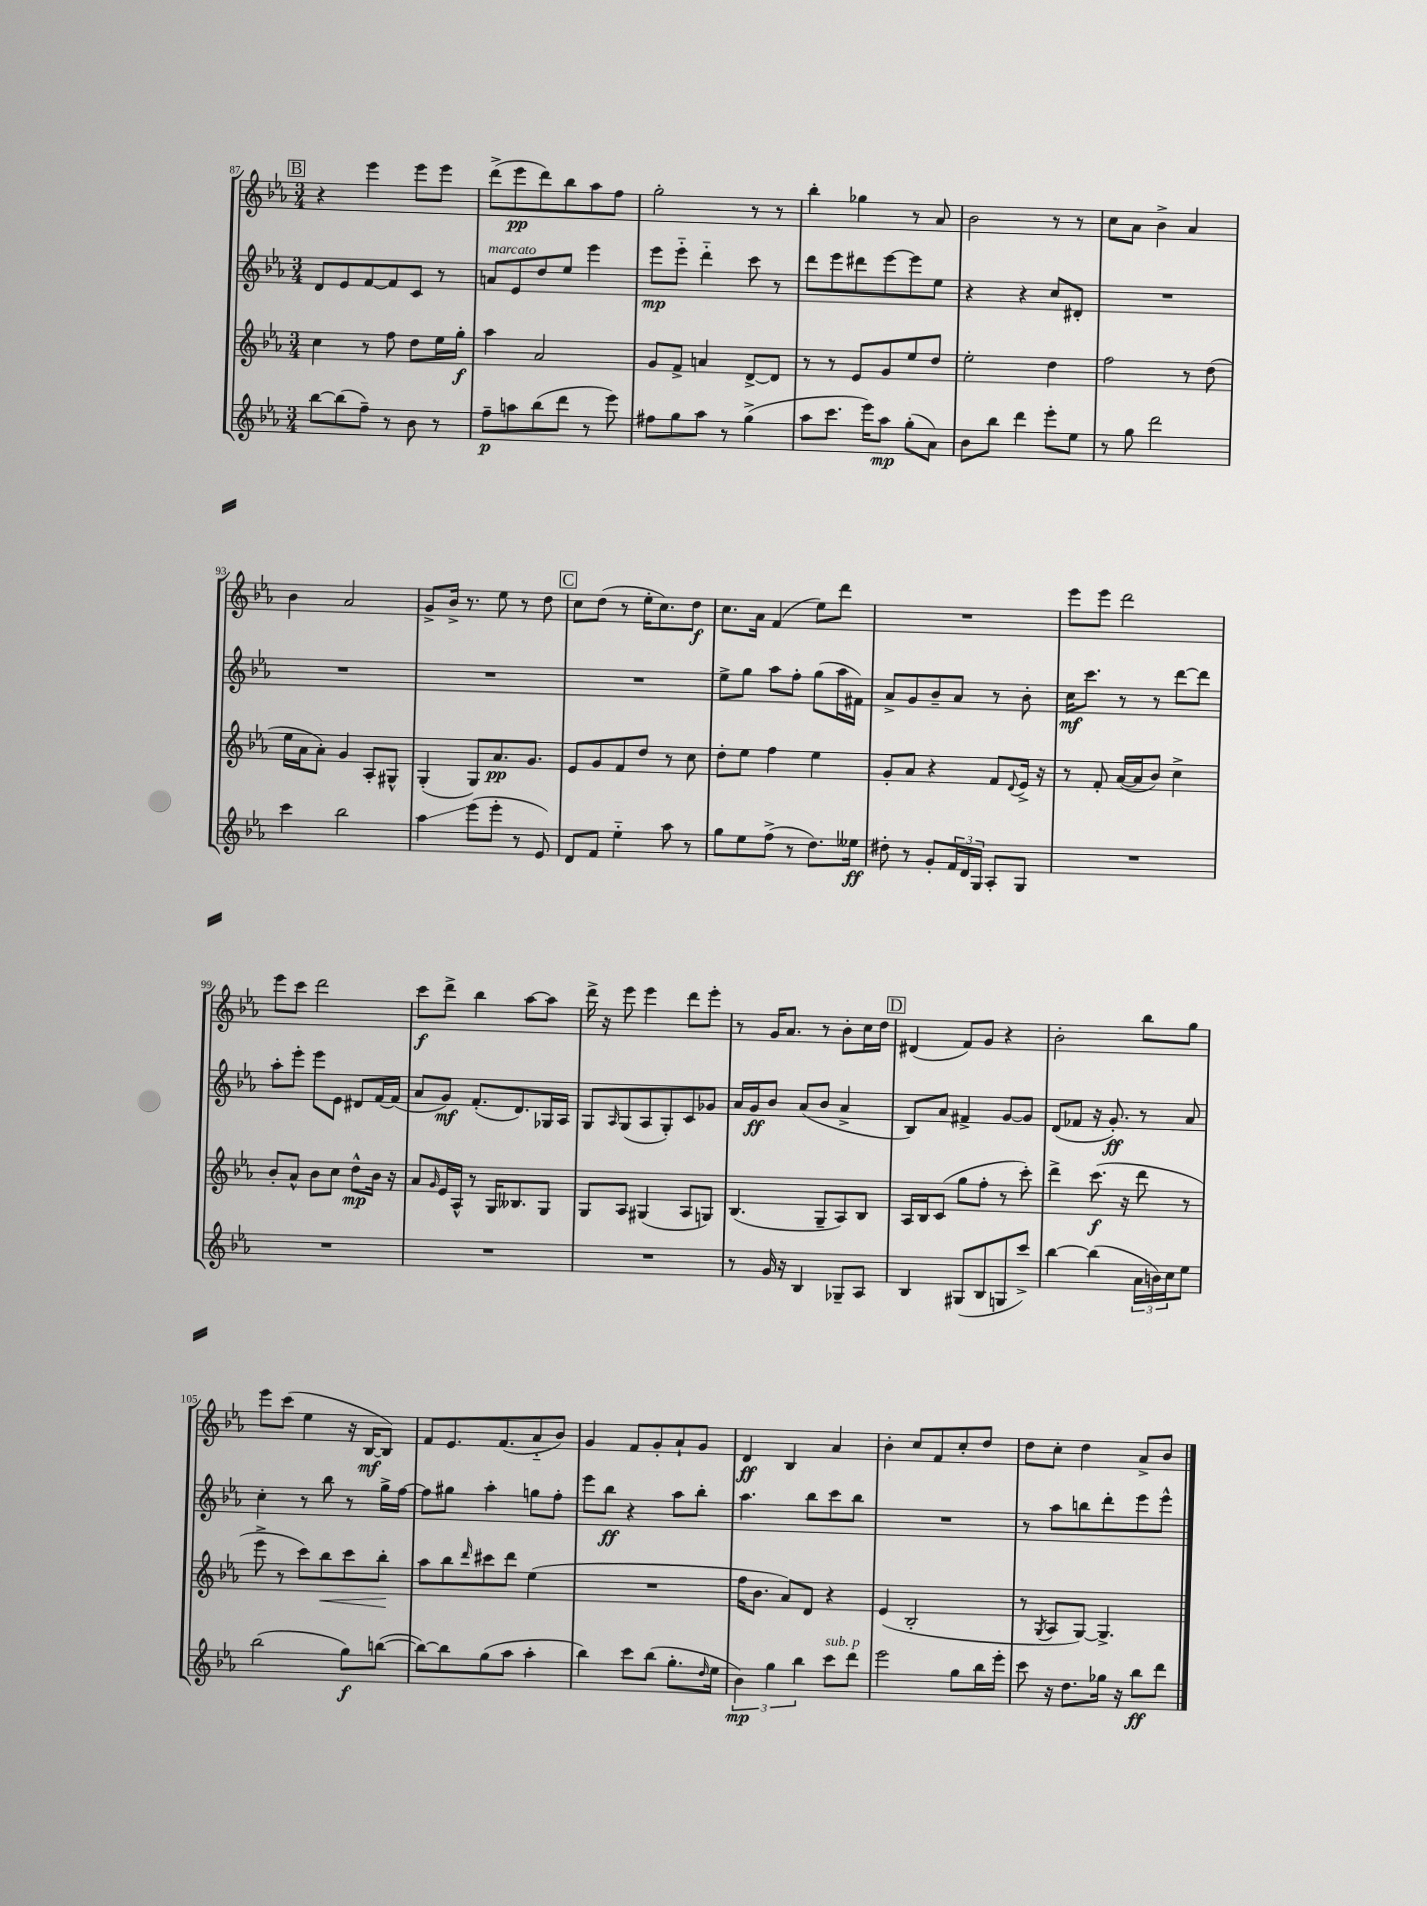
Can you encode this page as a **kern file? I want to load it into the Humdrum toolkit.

**kern	**kern	**kern	**kern
*staff4	*staff3	*staff2	*staff1
*clefG2	*clefG2	*clefG2	*clefG2
*k[b-e-a-]	*k[b-e-a-]	*k[b-e-a-]	*k[b-e-a-]
*M3/4	*M3/4	*M3/4	*M3/4
[8bb-	4cc	8d	4r
(8bb-]	.	8e-	.
8ff~)	8r	[8f	4eee-
8r	8ff	8f]	.
8b-	8dd	8c	8eee-
8r	16ee-	8r	8eee-
.	16gg'	.	.
=	=	=	=
8ff~	4aa-	8a	(8ddd^
8aa	.	8e-	8eee-
(8bb-	2a-	8dd	8ddd)
8ddd	.	8ee-	8bb-
8r	.	4eee-	8aa-
8eee-)	.	.	8ff
=	=	=	=
8ff#	8g	8eee-	2gg'
8gg	8f^	8eee-'~	.
8aa-	4a	4ddd'~	.
8r	.	.	.
(4gg^	[8d^	8ccc	8r
.	8d]	8r	8r
=	=	=	=
8aa-	8r	8ddd	4bb-'
8.ccc	8r	8eee-	.
.	8e-	8ddd#	4gg-
16eee-)	.	.	.
8aa-	8g	[8eee-	.
(8gg'	8ee-	8eee-]	8r
8a-)	8dd	8ee-	8a-
=	=	=	=
8b-	2ee-'	4r	2b-
8bb-	.	.	.
4ddd	.	4r	.
8eee-'	4dd	8cc	8r
8ee-	.	8d#'	8r
=	=	=	=
8r	2ff	2.r	8cc
8gg	.	.	8a-
2ddd	.	.	4b-^
.	8r	.	4a-
.	(8dd	.	.
=	=	=	=
4ccc	16ee-	2.r	4b-
.	16a-	.	.
.	8a-')	.	.
2bb-	4g	.	2a-
.	8A-'	.	.
.	8G#^^	.	.
=	=	=	=
4aa-	(4G'	2.r	8g^
.	.	.	16b-^
.	.	.	8.r
(8eee-	8G)	.	.
8eee-'	8.a-	.	8ee-
8r	.	.	8r
.	8.g	.	.
8e-)	.	.	8dd
=	=	=	=
8d	8e-	2.r	8cc
8f	8g	.	(8dd
4ee-'~	8f	.	8r
.	8dd	.	16ee-'
.	.	.	8.cc)
8aa-	8r	.	.
8r	8cc	.	8dd
=	=	=	=
8gg	8dd'	8ee-^	8.cc
8ee-	8ee-	8gg	.
.	.	.	16a-
(8ff^	4ff	8aa-	(4f
8r	.	8ff'	.
8.dd)	4ee-	(8gg	8ee-)
.	.	16aa-	8ddd
16ee--	.	16f#)	.
=	=	=	=
8dd#'	8g'	8a-^	2.r
8r	8a-	8g	.
8g'	4r	8b-~	.
24f	.	8a-	.
24d	.	.	.
24G	.	.	.
8A-'	8f	8r	.
.	8qqd	.	.
8G	16e-^	8b-'	.
.	16r	.	.
=	=	=	=
2.r	8r	16cc	8eee-
.	.	8.ccc	.
.	8f'	.	8eee-
.	([16a-	8r	2ddd
.	16a-]	.	.
.	8b-)	8r	.
.	4cc^	[8ddd	.
.	.	8ddd]	.
=	=	=	=
2.r	8b-'	8aa-'	8eee-
.	8a-^^	8eee-'	8ccc
.	8b-	8eee-	2ddd
.	8cc	8e-	.
.	8dd^^	8d#	.
.	16b-	[16f	.
.	16r	(16f]	.
=	=	=	=
2.r	8a-	8a-	8ccc
.	16qqg	.	.
.	16e-	8g)	8ddd^
.	16A-^^	.	.
.	8r	(8.f'	4bb-
.	16G	.	.
.	8.B--	8.d)	.
.	.	.	[8aa-
.	8G	16G-	8aa-]
.	.	16A-	.
=	=	=	=
2.r	8G	8G	16ddd^
.	.	.	16r
.	.	16qqA-	.
.	8A-	(8G	8eee-
.	(4G#	8A-	4eee-
.	.	8G')	.
.	8A-	8c	8ddd
.	8G)	8g-	8eee-'
=	=	=	=
8r	(4.B-	16a-	8r
.	.	16g	.
16g	.	8b-	16g
16r	.	.	8.a-
4B-	.	(8a-	.
.	8G~	8b-	8r
8G-~	8A-)	4a-^	8b-'
8A-	8B-	.	16cc
.	.	.	16dd
=	=	=	=
4B-	16A-	8B-)	(4d#
.	16B-	.	.
.	(8c	8a-	.
(8G#	8gg	4f#^	8f)
8B-	8ff'	.	8g
8G	8r	[8g	4r
8ccc^)	8ccc')	8g]	.
=	=	=	=
[4bb-	4ddd^	(8d	2b-'
.	.	8f-	.
(4bb-]	(8.ccc	16r	.
.	.	8.g')	.
.	16r	.	.
24a-	8ddd	8r	8bb-
24b)	.	.	.
24cc	.	.	.
8ee-	8r	8a-	8gg
=	=	=	=
(2bb-	8eee-^	4cc'	8eee-
.	8r	.	(8ccc
.	8ccc)	8r	4ee-
.	8bb-	8bb-	.
8gg)	8ccc	8r	16r
.	.	.	[16B-
([8bb	8bb-'	16gg^	8B-])
.	.	[16ff	.
=	=	=	=
8bb_)	8aa-	8ff]	8f
8bb]	8bb-	8gg#	8.e-
.	16qqddd	.	.
(8gg	8ccc#	4aa-'	.
.	.	.	(8.f
8aa-	8ddd	.	.
4aa-'	(4ee-	8gg	8a-'~
.	.	8ff'	8b-)
=	=	=	=
4bb-)	2.r	8eee-	4g
.	.	8bb-	.
8ccc	.	4r	8f
(8bb-	.	.	8g'
8.gg'	.	8aa-	8a-`
.	.	8bb-'	8g
16qqdd	.	.	.
16ee-	.	.	.
=	=	=	=
6b-)	16ff	4.aa-	4d
.	8.b-	.	.
6gg	.	.	.
.	8a-)	.	4B-
6bb-	.	.	.
.	8d	8bb-	.
8ccc	4r	8ccc	4a-
8ddd	.	8bb-	.
=	=	=	=
2eee-	(4e-	2.r	4b-'
.	2B-'	.	8cc
.	.	.	8f
8gg	.	.	8cc'
16bb-	.	.	8dd
16eee-'	.	.	.
=	=	=	=
8ccc	8r	8r	8dd
.	8qG	.	.
16r	8A-	8aa-	8cc'
8.dd	.	.	.
.	[8G)	8bb	4dd
16gg-	4.G^]	8ddd'	.
16r	.	.	.
8bb-	.	8eee-	8a-^
8ddd	.	8eee-^^	8b-
==	==	==	==
*-	*-	*-	*-
